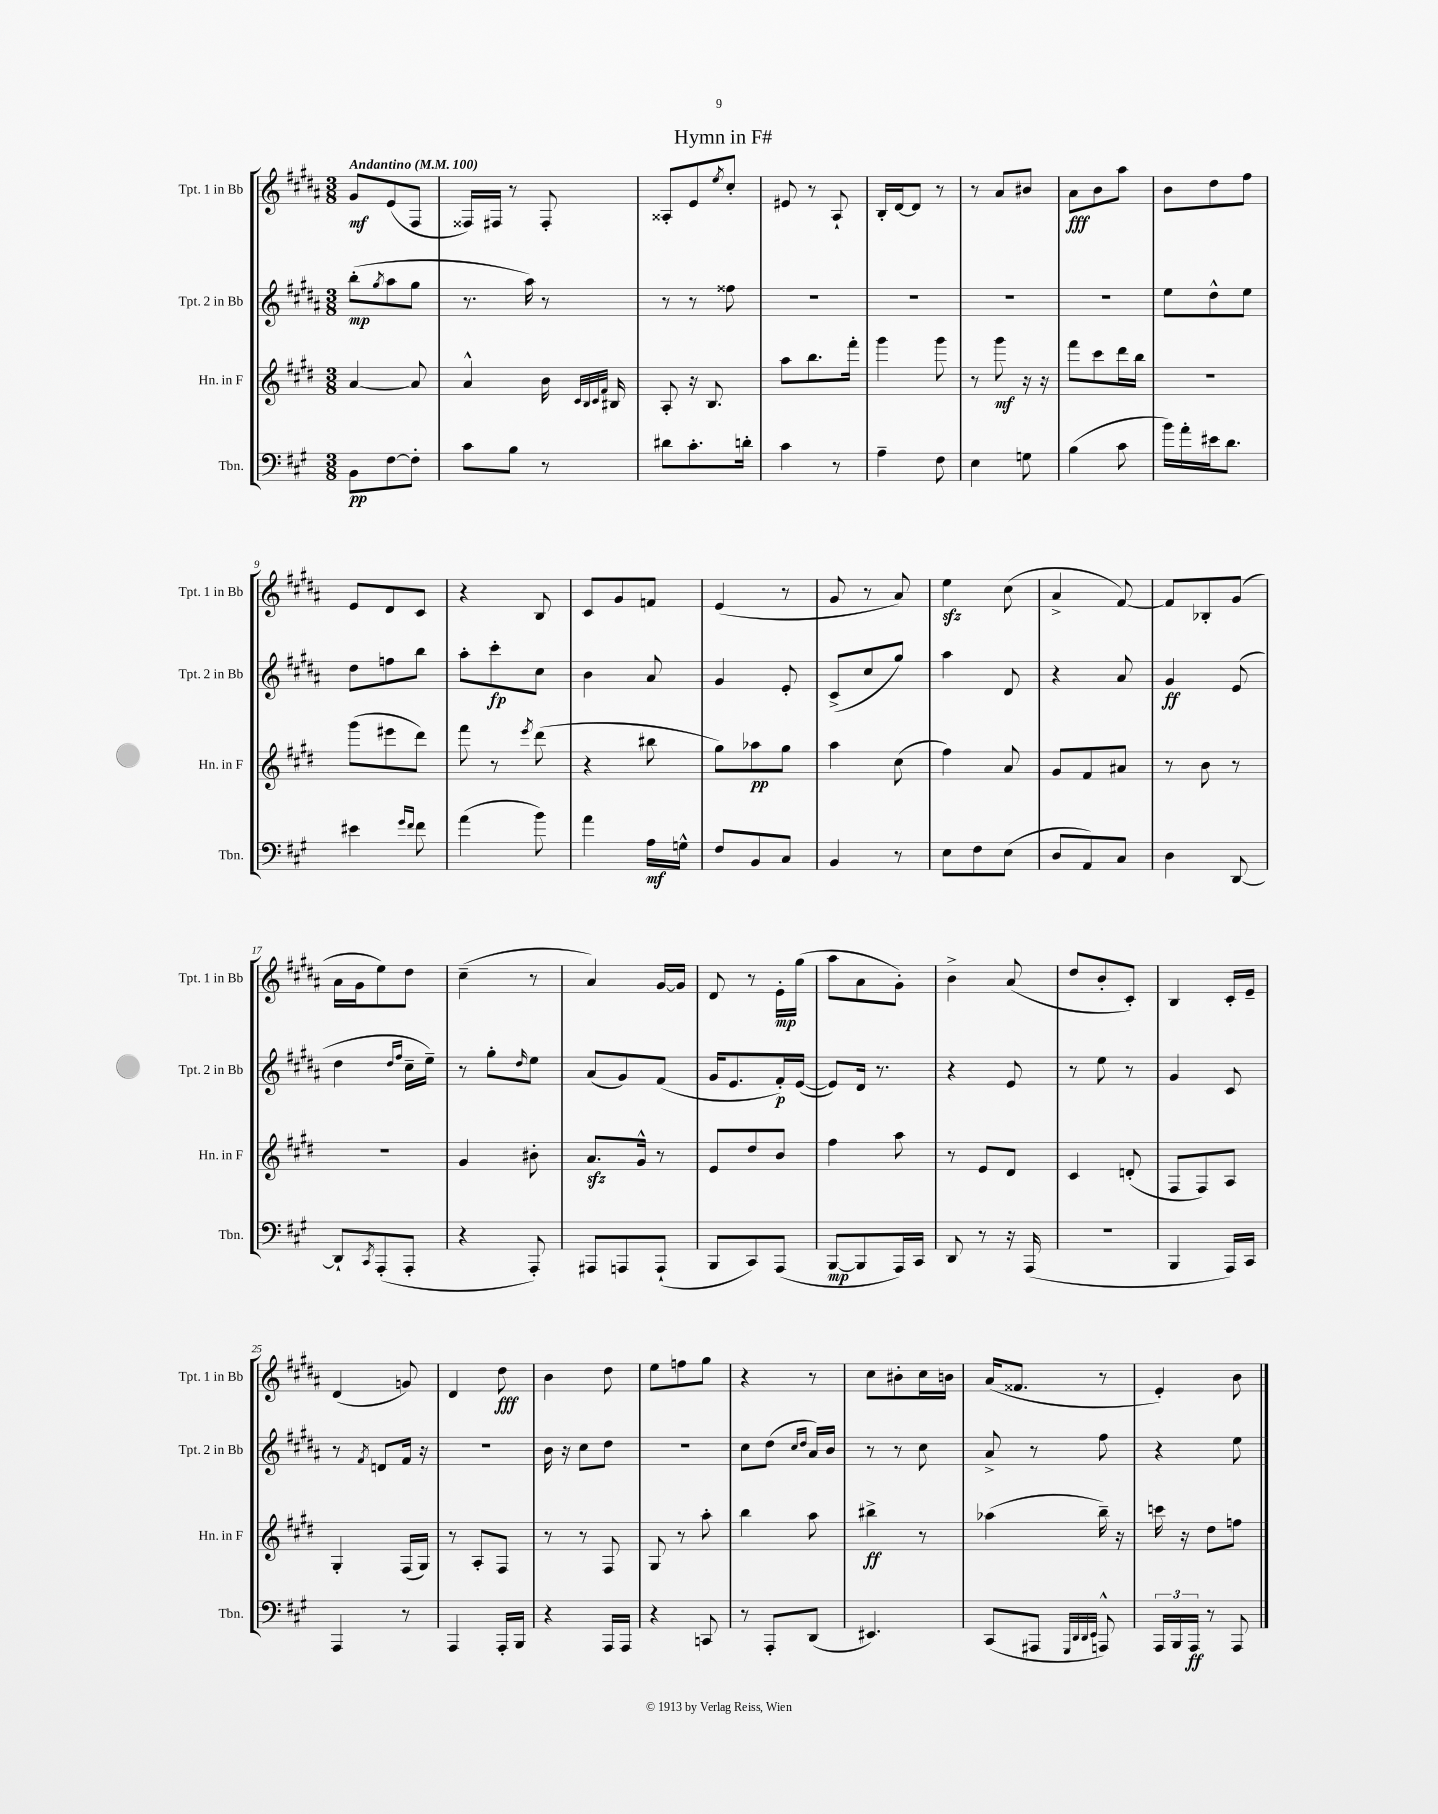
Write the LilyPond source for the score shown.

\header { title = "Hymn in F#" }
<<
\new StaffGroup <<
\new Staff = "s0" \with { instrumentName = "Tpt. 1 in Bb" shortInstrumentName = "Tpt. 1 in Bb" } {
    \clef treble \key b \major \numericTimeSignature \time 3/8 \tempo "Andantino" 4 = 100
    gis'8\mf e'8( fis8 |
    fisis16) fis16 r8 fis8-. |
    aisis8-. e'8 \acciaccatura { e''8 } cis''8-. |
    eis'8 r8 ais8-! |
    b16-. dis'16~ dis'8 r8 |
    r8 ais'8 bis'8 |
    ais'8\fff b'8 ais''8 |
    b'8 dis''8 fis''8 |
    e'8 dis'8 cis'8 |
    r4 b8 |
    cis'8 gis'8 f'8 |
    e'4( r8 |
    gis'8 r8 ais'8) |
    e''4\sfz cis''8( |
    ais'4-> fis'8~) |
    fis'8 bes8-. gis'8( |
    ais'16 gis'16 e''8) dis''8 |
    cis''4--( r8 |
    ais'4) gis'16~ gis'16 |
    dis'8 r8 e'16-.\mp gis''16( |
    ais''8 ais'8 gis'8-.) |
    b'4-> ais'8( |
    dis''8 b'8-. cis'8-.) |
    b4 cis'16-. e'16-- |
    dis'4( g'8) |
    dis'4 dis''8\fff |
    b'4 dis''8 |
    e''8 f''8 gis''8 |
    r4 r8 |
    cis''8 bis'8-. cis''16 b'16 |
    ais'16( fisis'8. r8 |
    e'4-.) b'8 \bar "|." |
}
\new Staff = "s1" \with { instrumentName = "Tpt. 2 in Bb" shortInstrumentName = "Tpt. 2 in Bb" } {
    \clef treble \key b \major \numericTimeSignature \time 3/8
    b''8-.\mp( \acciaccatura { gis''8 } ais''8 gis''8 |
    r8. ais''16) r8 |
    r8 r8 fisis''8 |
    R4. |
    R4. |
    R4. |
    R4. |
    e''8 dis''8-^ e''8 |
    dis''8 f''8 b''8 |
    ais''8-. cis'''8-.\fp cis''8 |
    b'4 ais'8 |
    gis'4 e'8-. |
    cis'8->( cis''8 gis''8) |
    ais''4 dis'8 |
    r4 ais'8 |
    gis'4\ff e'8( |
    dis''4 \grace { dis''16 fis''16 } cis''16-- e''16--) |
    r8 gis''8-. \grace { dis''16 } e''8 |
    ais'8( gis'8) fis'8( |
    gis'16 e'8. fis'16-.\p) e'16~( |
    e'8) dis'16 r8. |
    r4 e'8 |
    r8 e''8 r8 |
    gis'4 cis'8 |
    r8 \acciaccatura { fis'8 } d'8 fis'16 r16 |
    R4. |
    b'16 r16 cis''8 dis''8 |
    R4. |
    cis''8 dis''8( \grace { cis''16 dis''16 } ais'16) b'16 |
    r8 r8 cis''8 |
    ais'8-> r8 fis''8 |
    r4 e''8 \bar "|." |
}
\new Staff = "s2" \with { instrumentName = "Hn. in F" shortInstrumentName = "Hn. in F" } {
    \clef treble \key e \major \numericTimeSignature \time 3/8
    a'4~ a'8 |
    a'4-^ b'16 \grace { cis'32 b32 cis'32 fis'32 } bis16 |
    a8-. r16 b8. |
    a''8 b''8. fis'''16-. |
    gis'''4 gis'''8 |
    r8 gis'''8\mf r16 r16 |
    fis'''8 cis'''8 dis'''16 b''16 |
    R4. |
    gis'''8( eis'''8 dis'''8) |
    fis'''8 r8 \acciaccatura { e'''8 } dis'''8( |
    r4 bis''8 |
    gis''8) aes''8\pp gis''8 |
    a''4 cis''8( |
    fis''4) a'8 |
    gis'8 fis'8 ais'8 |
    r8 b'8 r8 |
    R4. |
    gis'4 bis'8-. |
    a'8.\sfz gis'16-^ r8 |
    e'8 dis''8 b'8 |
    fis''4 a''8 |
    r8 e'8 dis'8 |
    cis'4 d'8-.( |
    fis8 fis8) a8 |
    gis4-. fis16( gis16) |
    r8 a8-. fis8 |
    r8 r8 fis8 |
    gis8 r8 a''8-. |
    b''4 a''8 |
    bis''4->\ff r8 |
    aes''4( b''16--) r16 |
    c'''16 r16 dis''8 f''8 \bar "|." |
}
\new Staff = "s3" \with { instrumentName = "Tbn." shortInstrumentName = "Tbn." } {
    \clef bass \key a \major \numericTimeSignature \time 3/8
    b,8\pp fis8~ fis8-. |
    cis'8 b8 r8 |
    dis'8 cis'8.-. d'16-. |
    cis'4 r8 |
    a4-- fis8 |
    e4 g8 |
    b4( cis'8 |
    b'16) a'16-. eis'16 d'8. |
    eis'4 \grace { gis'16 fis'16 } fis'8 |
    a'4( b'8) |
    a'4 a16\mf g16-^ |
    fis8 b,8 cis8 |
    b,4 r8 |
    e8 fis8 e8( |
    d8 a,8) cis8 |
    d4 d,8~ |
    d,8-! \acciaccatura { cis,8 } a,,8-.( a,,8-. |
    r4 a,,8-.) |
    ais,,8 a,,8 a,,8-!( |
    b,,8 cis,8) a,,8( |
    b,,8~\mp b,,8 a,,16) cis,16 |
    d,8 r8 r16 a,,16( |
    R4. |
    b,,4 a,,16) cis,16 |
    a,,4 r8 |
    a,,4 a,,16-. b,,16 |
    r4 a,,16 a,,16 |
    r4 c,8 |
    r8 a,,8-. d,8( |
    eis,4.) |
    cis,8( ais,,8 \grace { gis,,32 d,32 d,32 e,32 } a,,8-^) |
    \tuplet 3/2 { a,,16 b,,16 a,,16\ff } r8 a,,8 \bar "|." |
}
>>
>>
